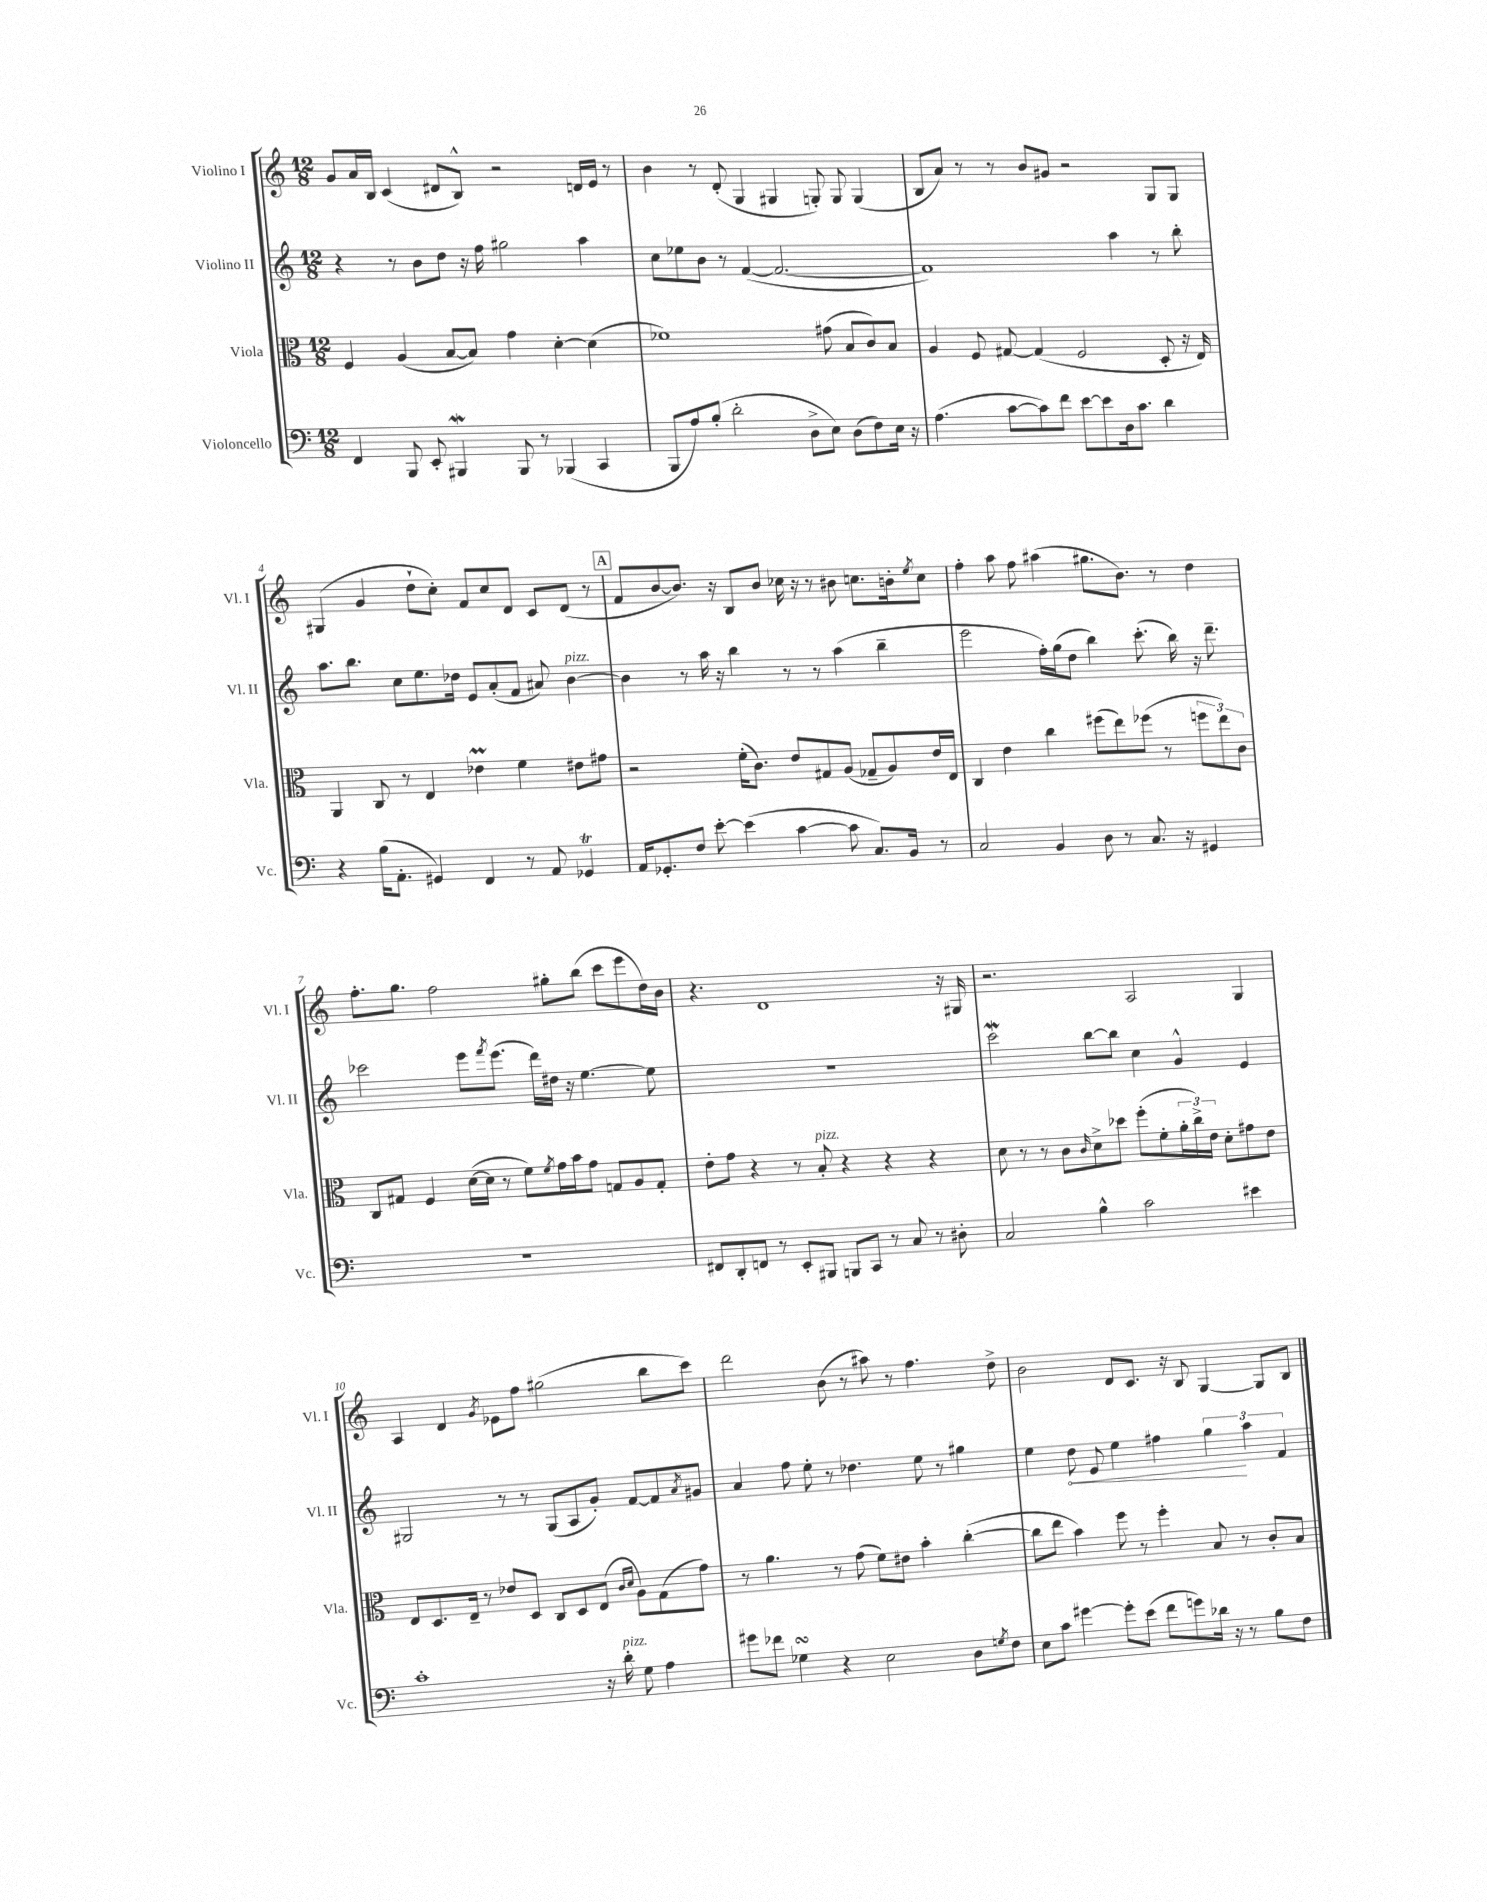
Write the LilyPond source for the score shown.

<<
\new StaffGroup <<
\new Staff = "s0" \with { instrumentName = "Violino I" shortInstrumentName = "Vl. I" } {
    \clef treble \key c \major \numericTimeSignature \time 12/8
    g'8 a'16 b16 c'4( dis'8 b8-^) r2 d'16 e'16 r8 |
    b'4 r8 d'8-.( g4 gis4 g8-.) g8 g4( |
    b8 a'8) r8 r8 b'8 gis'8 r2 g8 g8 |
    gis4( g'4 d''8-! c''8-.) f'8 c''8 d'8 c'8 d'8( r8 |
    \mark \markup { \box "A" } f'8 b'8~ b'8.) r16 b8 b'8 ces''16 r16 r8 bis'8 c''8. b'16-. \acciaccatura { e''8 } c''8 |
    f''4-. a''8 f''8 ais''4( gis''8. b'8.) r8 d''4 |
    f''8.-. g''8. f''2 gis''8-. b''8( c'''8 e'''8 d''16) b'16 |
    r4. d'1 r16 gis16 |
    r2. a2 g4 |
    a4 d'4 \acciaccatura { g'8 } ees'8 f''8 gis''2( b''8 c'''8) |
    d'''2 b'8( r8 ais''8) r8 f''4. d''8-> |
    b'2 d'8 c'8. r16 b8 g4~ g8 b8 \bar "|." |
}
\new Staff = "s1" \with { instrumentName = "Violino II" shortInstrumentName = "Vl. II" } {
    \clef treble \key c \major \numericTimeSignature \time 12/8
    r4 r8 b'8 d''8 r16 f''16 gis''2 a''4 |
    c''8 ees''8 b'8 r8 f'4~( f'2.~ |
    f'1) a''4 r8 b''8-. |
    a''8. b''8. c''8 e''8. des''16 e'8 a'8-.( f'8 ais'8) b'4~^\markup { \italic "pizz." } |
    \mark \markup { \box "A" } b'4 r8 a''16 r16 b''4 r8 r8 a''4( b''4-- |
    e'''2 f''16-.) g''16( d''8 b''4) c'''8.-.( b''16) r16 d'''8.-- |
    ces'''2 e'''8 \acciaccatura { f'''8 } e'''8.( d'''16) dis''16 r16 e''4.~ e''8 |
    R1. |
    c'''2\mordent b''8~ b''8 c''4 g'4-^ e'4 |
    gis2 r8 r8 gis8( a8 g'8-.) f'8~ f'8 \acciaccatura { a'8 } gis'8 |
    a'4 f''8 e''8-. r8 des''4. e''8 r8 gis''4 |
    e''4 \once \override Hairpin.circled-tip = ##t d''8\< e'8 e''4 fis''4 \tuplet 3/2 { g''4\! a''4 f'4 } \bar "|." |
}
\new Staff = "s2" \with { instrumentName = "Viola" shortInstrumentName = "Vla." } {
    \clef alto \key c \major \numericTimeSignature \time 12/8
    f4 a4( b8~ b8) g'4 d'4~-. d'4( |
    fes'1) gis'8( b8 c'8) b8 |
    a4 f8 gis8~ gis4( f2 d8-. r16 e16) |
    a,4 c8 r8 e4 ees'4\prall f'4 eis'8 gis'8 |
    \mark \markup { \box "A" } r2 f'16-.( c'8.) e'8 gis8 a8( ges8-- a8) e'16 e16 |
    c4 e'4 c''4 fis''8( e''8) fes''8( r8 \tuplet 3/2 { f''8 e''8) c'8 } |
    c8 gis8 f4 d'16~( d'16 r8 f'8) \acciaccatura { f'8 } g'16 b'16 g'8 g8 a8 g8-. |
    e'8-. g'8 r4 r8 b8-.^\markup { \italic "pizz." } r4 r4 r4 |
    d'8 r8 r8 c'8 \grace { c'16 } d'8-> des''8 f''8-.( f'8-. \tuplet 3/2 { a'16-. c''16->) e'16 } d'8-. gis'8 e'8 |
    e8 d8. e16-- r8 ees'8 d8 c8 d8 e8( \grace { c'16 d'16 } a8) g8( g'8) |
    r8 a'4. r8 g'8( f'8) eis'8 b'4-. c''4~-.( |
    c''8 e''8 b'4) f''8 r8 f''4-. b8 r8 c'8-. b8 \bar "|." |
}
\new Staff = "s3" \with { instrumentName = "Violoncello" shortInstrumentName = "Vc." } {
    \clef bass \key c \major \numericTimeSignature \time 12/8
    f,4 b,,8 e,8-. bis,,4\mordent bis,,8 r8 bes,,4( c,4 |
    b,,8 a8) b8-.( d'2-. d8-> e8) d8( f8) e16 r16 |
    a4.( c'8~ c'8) f'8 e'8~ e'8 d16 c'8. d'4 |
    r4 b16( a,8.-. gis,4) f,4 r8 a,8 ges,4\trill |
    \mark \markup { \box "A" } a,16 ges,8.-. f8 e'8~-. e'4( c'4~ c'8 c8.) b,16 r8 |
    c2 b,4 d8 r8 c8. r16 gis,4 |
    R1. |
    fis,8 d,8-. f,8 r8 e,8-. bis,,8 b,,8 c,8 r8 c8 r8 dis8-. |
    c2 b4-^ c'2 eis'4 |
    c'1-. r16 d'16-.^\markup { \italic "pizz." } g8 a4 |
    gis'8 fes'8 ges4\turn r4 e2 d8 \acciaccatura { g8 } f8 |
    e8 c'8 gis'4~ gis'8-. e'8( f'8 g'8) des'16 r16 r8 b8 f8 \bar "|." |
}
>>
>>
